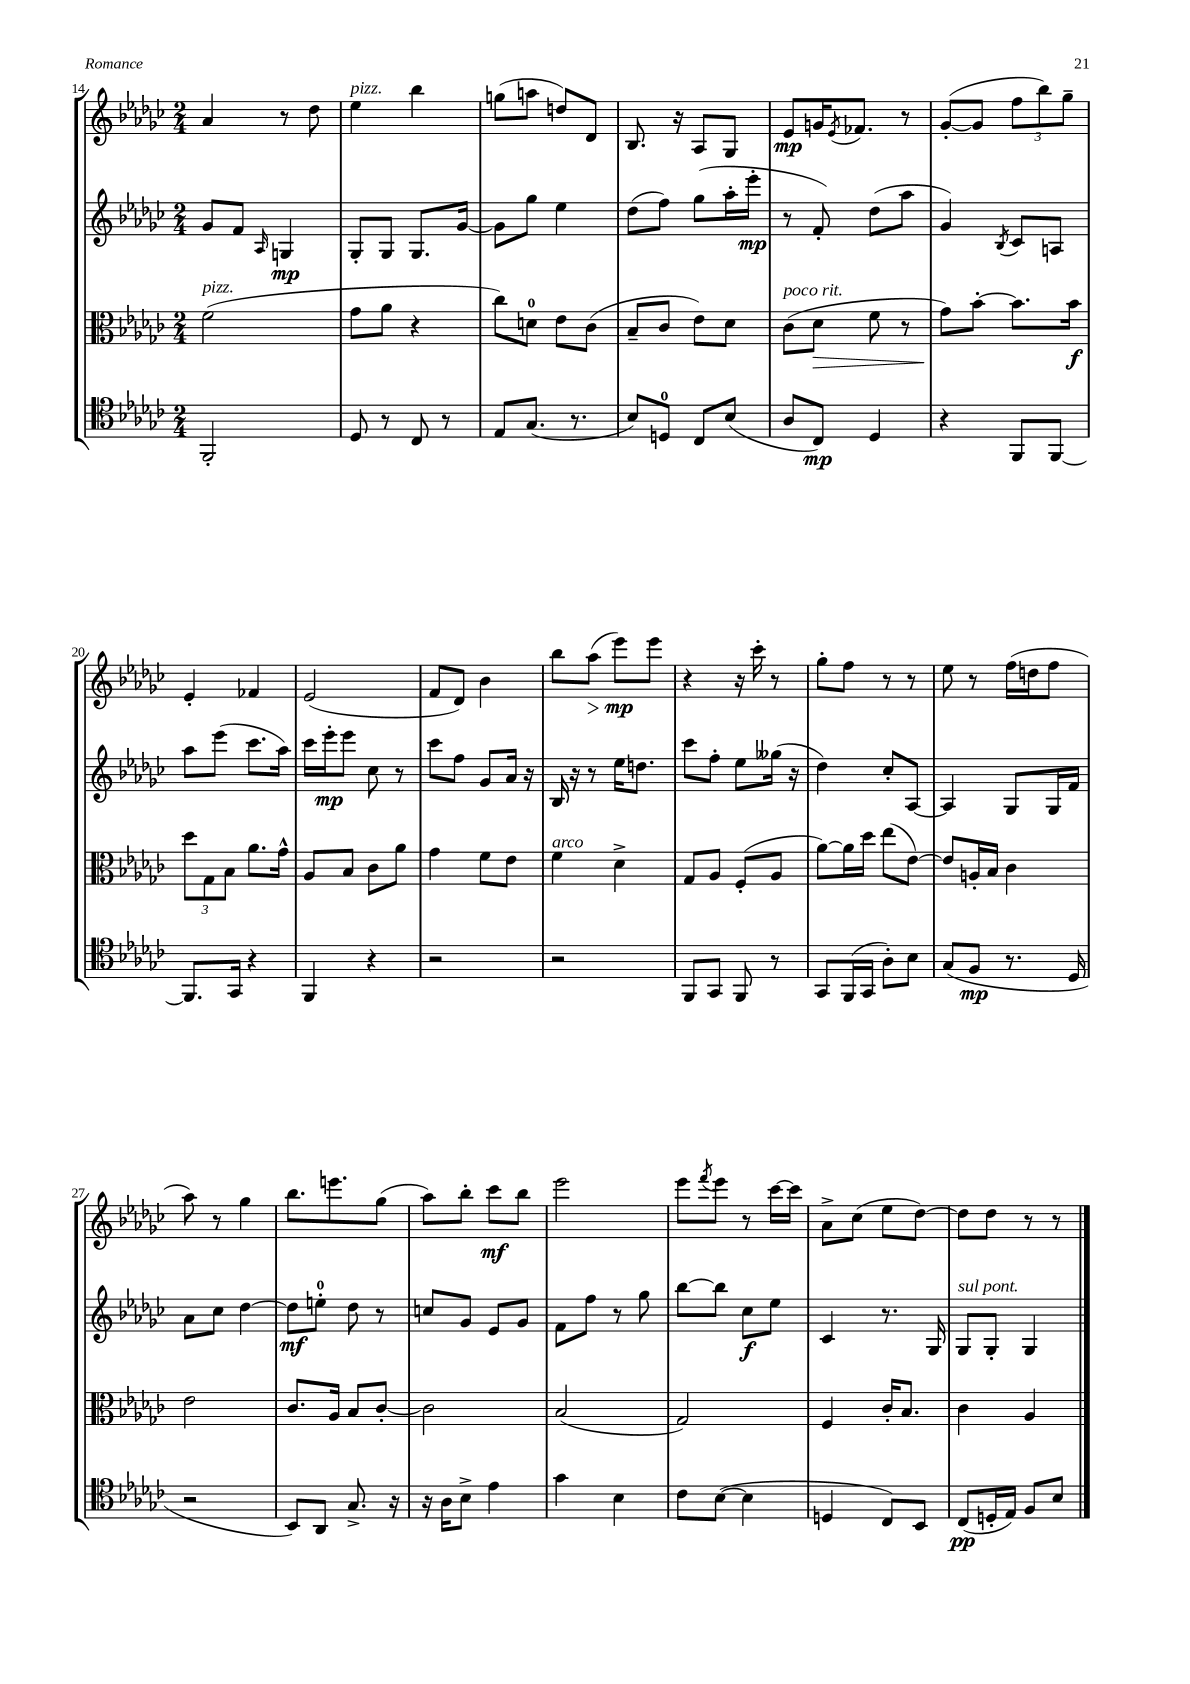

**kern	**kern	**kern	**kern
*staff4	*staff3	*staff2	*staff1
*clefC4	*clefC3	*clefG2	*clefG2
*k[b-e-a-d-g-c-]	*k[b-e-a-d-g-c-]	*k[b-e-a-d-g-c-]	*k[b-e-a-d-g-c-]
*M2/4	*M2/4	*M2/4	*M2/4
2FF'	(2f	8g-	4a-
.	.	8f	.
.	.	16qqA-	.
.	.	4G	8r
.	.	.	8dd-
=	=	=	=
8D-	8g-	8G-'	4ee-
8r	8a-	8G-	.
8C-	4r	8.G-	4bb-
8r	.	.	.
.	.	[16g-	.
=	=	=	=
8E-	8cc-)	8g-]	(8gg
(8.G-	8d	8gg-	8aa
.	8e-	4ee-	8dd)
8.r	.	.	.
.	(8c-	.	8d-
=	=	=	=
8B-)	8B-~	(8dd-	8.B-
8D	8c-	8ff)	.
.	.	.	16r
8C-	8e-)	(8gg-	8A-
(8B-	8d-	16aa-'	8G-
.	.	16eee-'	.
=	=	=	=
8A-	(8c-	8r	8e-
8C-)	8d-	8f')	16g
.	.	.	8qe-
.	.	.	8.f-
4D-	8f	(8dd-	.
.	8r	8aa-	8r
=	=	=	=
4r	8g-)	4g-)	([8g-'
.	[8b-'	.	8g-]
.	.	8qB-	.
8FF	8.b-]	8c-	12ff
.	.	.	12bb-)
[8FF	.	8A	.
.	.	.	12gg-~
.	16b-	.	.
=	=	=	=
8.FF]	12dd-	8aa-	4e-'
.	12G-	.	.
.	.	(8eee-	.
.	12B-	.	.
16GG-	.	.	.
4r	8.a-	8.ccc-	4f-
.	16g-^^	16aa-)	.
=	=	=	=
4FF	8A-	16ccc-	(2e-
.	.	16eee-'	.
.	8B-	8eee-	.
4r	8c-	8cc-	.
.	8a-	8r	.
=	=	=	=
2r	4g-	8ccc-	8f
.	.	8ff	8d-)
.	8f	8g-	4b-
.	8e-	16a-	.
.	.	16r	.
=	=	=	=
2r	4f	16B-	8bb-
.	.	16r	.
.	.	8r	(8aa-
.	4d-^	16ee-	8eee-)
.	.	8.dd	.
.	.	.	8eee-
=	=	=	=
8FF	8G-	8ccc-	4r
8GG-	8A-	8ff'	.
8FF	(8F'	8ee-	16r
.	.	.	16ccc-'
8r	8A-	(16gg--	8r
.	.	16r	.
=	=	=	=
8GG-	[8a-)	4dd-)	8gg-'
(16FF	16a-]	.	8ff
16GG-	16dd-	.	.
8A-')	(8ee-	8cc-'	8r
8B-	[8e-)	[8A-	8r
=	=	=	=
(8G-	8e-]	4A-]	8ee-
8F	16A'	.	8r
.	16B-	.	.
8.r	4c-	8G-	(16ff
.	.	.	16dd
.	.	16G-	8ff
16D-	.	16f	.
=	=	=	=
2r	2e-	8a-	8aa-)
.	.	8cc-	8r
.	.	[4dd-	4gg-
=	=	=	=
8BB-)	8.c-	8dd-]	8.bb-
8AA-	.	8ee'	.
.	16A-	.	8.eee
8.G-^	8B-	8dd-	.
.	[8c-'	8r	(8gg-
16r	.	.	.
=	=	=	=
16r	2c-]	8cc	8aa-)
16A-	.	.	.
8B-^	.	8g-	8bb-'
4e-	.	8e-	8ccc-
.	.	8g-	8bb-
=	=	=	=
4g-	(2B-	8f	2eee-
.	.	8ff	.
4B-	.	8r	.
.	.	8gg-	.
=	=	=	=
8c-	2G-)	[8bb-	8eee-
.	.	.	8qfff
([8B-	.	8bb-]	8eee-
4B-]	.	8cc-	8r
.	.	8ee-	[16ccc-
.	.	.	16ccc-]
=	=	=	=
4D	4F	4c-	8a-^
.	.	.	(8cc-
8C-)	16c-'	8.r	8ee-
.	8.B-	.	.
8BB-	.	.	[8dd-)
.	.	16G-	.
=	=	=	=
(8C-	4c-	8G-	8dd-]
16D'	.	8G-'	8dd-
16E-)	.	.	.
8F	4A-	4G-	8r
8B-	.	.	8r
==	==	==	==
*-	*-	*-	*-
